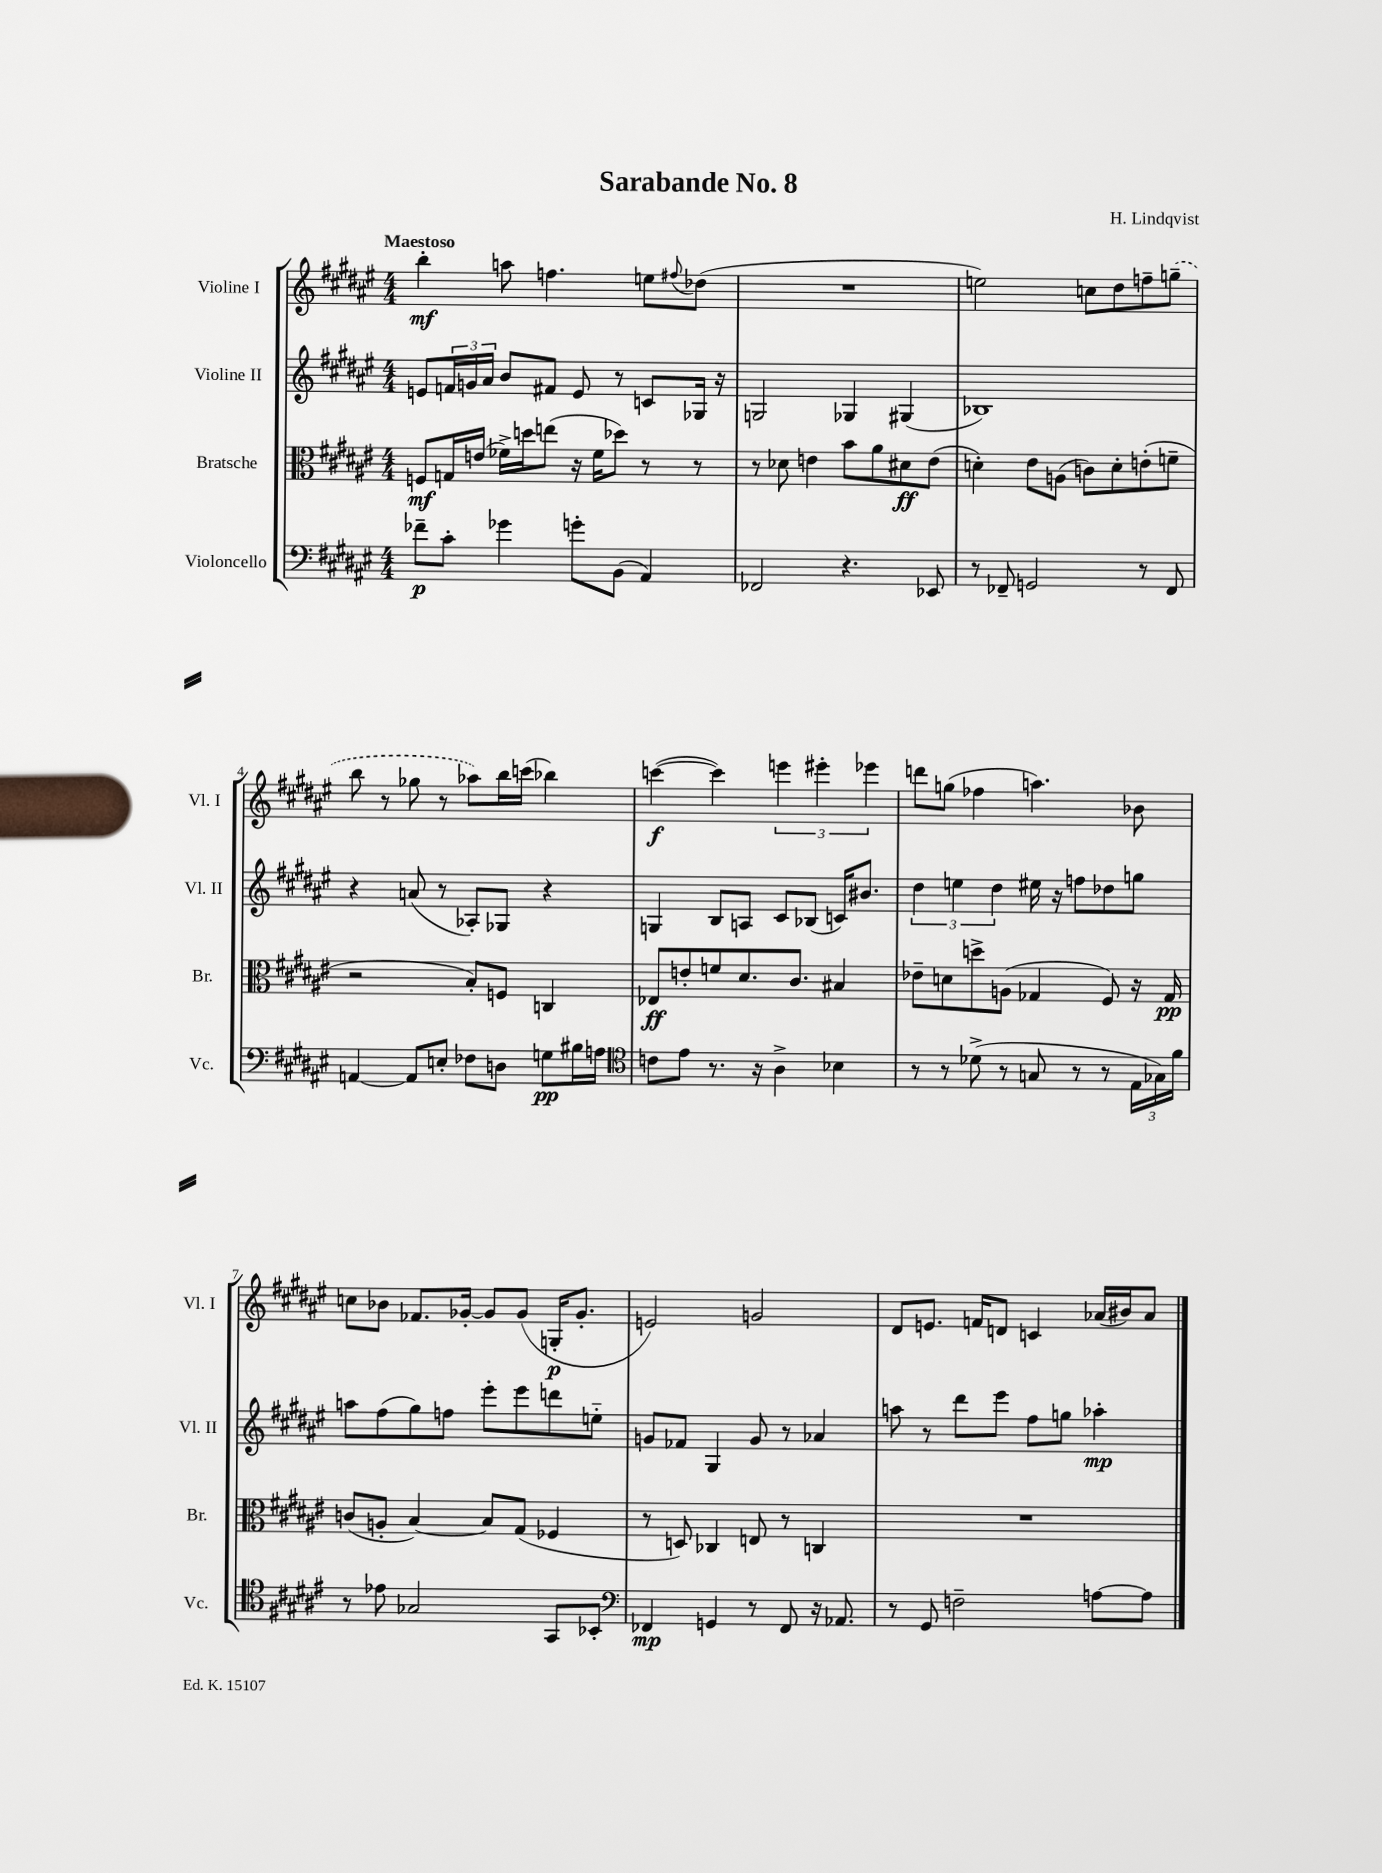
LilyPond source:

\header { title = "Sarabande No. 8" composer = "H. Lindqvist" }
<<
\new StaffGroup <<
\new Staff = "s0" \with { instrumentName = "Violine I" shortInstrumentName = "Vl. I" } {
    \clef treble \key fis \major \numericTimeSignature \time 4/4 \tempo "Maestoso"
    b''4-.\mf a''8 f''4. e''8 \appoggiatura { fis''8 } des''8( |
    R1 |
    e''2) c''8 dis''8 f''8-- \once \slurDashed g''8--( |
    b''8 r8 ges''8 r8 aes''8) b''16 c'''16( bes''4) |
    c'''4~\f( c'''4) \tuplet 3/2 { e'''4 eis'''4-. ees'''4 } |
    d'''8 g''8( fes''4 a''4.) bes'8 |
    c''8 bes'8 fes'8. ges'16~-. ges'8 ges'8( g16-.\p ges'8.-. |
    e'2) g'2 |
    dis'8 e'8. f'16 d'8 c'4 aes'16( bis'16) aes'8 \bar "|." |
}
\new Staff = "s1" \with { instrumentName = "Violine II" shortInstrumentName = "Vl. II" } {
    \clef treble \key fis \major \numericTimeSignature \time 4/4
    e'8 \tuplet 3/2 { f'16 g'16 ais'16 } b'8 fis'8 e'8 r8 c'8 ges16 r16 |
    g2 ges4 gis4( |
    bes1) |
    r4 a'8( r8 aes8-.) ges8 r4 |
    g4 b8 a8 cis'8 bes8( c'16) bis'8. |
    \tuplet 3/2 { dis''4 e''4 dis''4 } eis''16 r16 f''8 des''8 g''8 |
    a''8 fis''8( gis''8) f''8 eis'''8-. eis'''8 d'''8 e''8-_ |
    g'8 fes'8 gis4 g'8 r8 aes'4 |
    a''8 r8 dis'''8 eis'''8 fis''8 g''8 aes''4-.\mp \bar "|." |
}
\new Staff = "s2" \with { instrumentName = "Bratsche" shortInstrumentName = "Br." } {
    \clef alto \key fis \major \numericTimeSignature \time 4/4
    f8\mf g16 e'16( fes'16->) d''16 e''8( r16 fes'16 des''8) r8 r8 |
    r8 des'8 e'4 b'8 ais'8 dis'8\ff e'8( |
    d'4-.) eis'8 a8( c'8) d'8-. e'8-.( f'8-- |
    r2 b8-.) f8 c4 |
    ees8\ff e'8-. f'8 dis'8. cis'8. bis4 |
    ees'8-- d'8 d''8-> a8( ges4 fis8) r16 ges16\pp |
    c'8( a8-. b4~) b8 gis8( fes4 |
    r8 d8) ces4 e8 r8 c4 |
    R1 \bar "|." |
}
\new Staff = "s3" \with { instrumentName = "Violoncello" shortInstrumentName = "Vc." } {
    \clef bass \key fis \major \numericTimeSignature \time 4/4
    fes'8--\p cis'8-. ges'4 g'8-. b,8( ais,4) |
    fes,2 r4. ees,8 |
    r8 fes,8-- g,2 r8 fes,8 |
    a,4~ a,8 e8-. fes8 d8 g8\pp bis16 a16 |
    \clef tenor c'8 eis'8 r8. r16 ais4-> bes4 |
    r8 r8 des'8->( r8 g8 r8 r8 \tuplet 3/2 { eis16 ges16) fis'16 } |
    r8 ees'8 ges2 gis,8 bes,8-. |
    \clef bass fes,4\mp g,4 r8 fes,8 r16 aes,8. |
    r8 gis,8 f2-- a8~ a8 \bar "|." |
}
>>
>>
